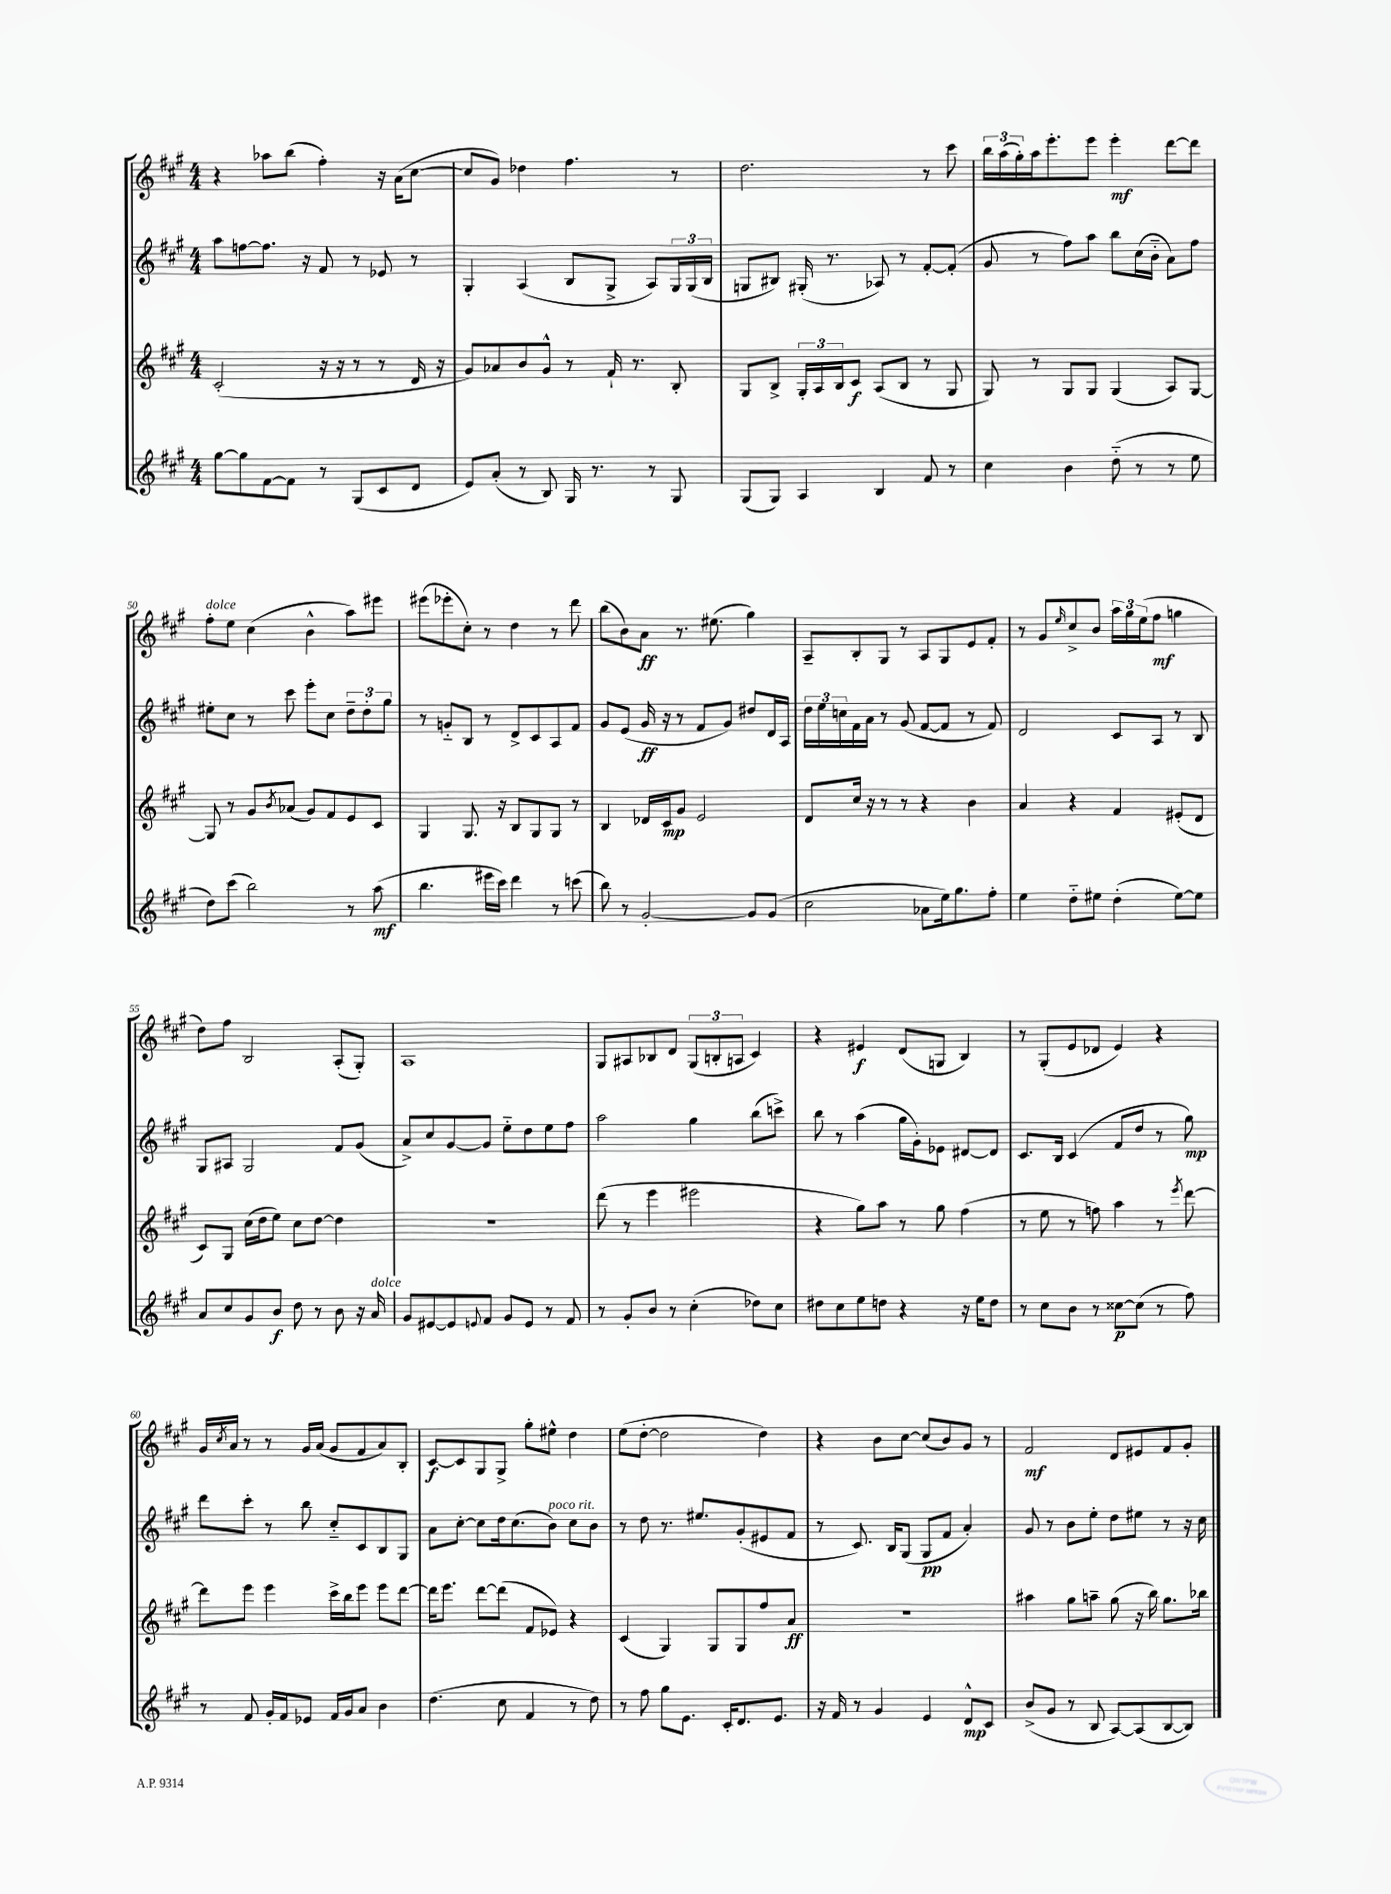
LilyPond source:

<<
\new StaffGroup <<
\new Staff = "s0" {
    \clef treble \key a \major \numericTimeSignature \time 4/4
    r4 aes''8 b''8( fis''4-.) r16 a'16( cis''8~ |
    cis''8 gis'8) des''4 fis''4. r8 |
    d''2. r8 cis'''8 |
    \tuplet 3/2 { b''16 a''16( gis''16-.) } a''16 e'''8.-. e'''8 e'''4-.\mf d'''8~ d'''8 |
    fis''8-.^\markup { \italic "dolce" } e''8 cis''4( b'4-^ a''8) eis'''8 |
    eis'''8( ees'''8-. cis''8-.) r8 d''4 r8 d'''8 |
    b''8( b'8) a'8\ff r8. eis''8.( gis''4) |
    a8-- b8-. gis8 r8 a8 gis8 e'8 fis'8-. |
    r8 gis'8 \grace { e''16 } cis''8-> b'8 \tuplet 3/2 { a''16 gis''16 e''16( } fis''8\mf g''4 |
    d''8) fis''8 b2 a8-.( gis8-.) |
    a1 |
    gis8 ais8 bes8 d'8 \tuplet 3/2 { gis8( b8-. a8 } cis'4) |
    r4 eis'4\f d'8( g8 b4) |
    r8 gis8-.( e'8 des'8 e'4) r4 |
    gis'16 \acciaccatura { cis''8 } a'16 r8 r8 gis'16 a'16( gis'8 fis'8 a'8) b8-. |
    cis'8~\f cis'8 gis8 gis8-> gis''8-. eis''8-^ d''4 |
    e''8( d''8~-. d''2 d''4) |
    r4 b'8 cis''8~ cis''8( b'8) gis'8 r8 |
    fis'2\mf d'8 eis'8 fis'8 gis'8-. \bar "|." |
}
\new Staff = "s1" {
    \clef treble \key a \major \numericTimeSignature \time 4/4
    a''8 f''8~ f''8. r16 fis'8 r8 ees'8 r8 |
    gis4-. a4( b8 gis8-> a8) \tuplet 3/2 { gis16 gis16( b16 } |
    g8 bis8) gis16-.( r8. aes8) r8 fis'8~-. fis'8-.( |
    gis'8 r8 fis''8) a''8 b''8 cis''16( b'16-_ a'8) fis''8 |
    eis''8-. cis''8 r8 cis'''8 e'''8-. cis''8 \tuplet 3/2 { d''8-- d''8-. gis''8 } |
    r8 g'8-_ b8 r8 d'8-> cis'8 a8 fis'8 |
    gis'8 e'8( gis'16\ff r16 r8 fis'8 gis'8) dis''8 d'16 a16 |
    \tuplet 3/2 { d''16 e''16 c''16 } fis'16 a'16 r8 gis'8( fis'8~ fis'8 r8 fis'8) |
    d'2 cis'8 a8 r8 b8 |
    gis8 ais8 gis2 fis'8 gis'8( |
    a'8->) cis''8 gis'8~ gis'8 e''8-_ d''8 e''8 fis''8 |
    a''2 gis''4 b''8( c'''8->) |
    b''8 r8 a''4( gis''16 gis'16-.) ees'8 dis'8~ dis'8 |
    cis'8. b16 cis'4( fis'8 d''8 r8 gis''8\mp) |
    d'''8 cis'''8-. r8 b''8 cis''8-_ cis'8 b8 gis8 |
    a'8 cis''8~-. cis''8 d''16 cis''8.( b'8^\markup { \italic "poco rit." }) cis''8 b'8 |
    r8 d''8 r8. eis''8. gis'8-.( eis'8 fis'8 |
    r8 cis'8.) b16 gis8( gis8\pp fis'8 a'4-.) |
    gis'8 r8 b'8 e''8-. d''8 eis''8 r8 r16 cis''16 \bar "|." |
}
\new Staff = "s2" {
    \clef treble \key a \major \numericTimeSignature \time 4/4
    cis'2-.( r16 r16 r8 r8 d'16 r16 |
    gis'8) aes'8 b'8 gis'8-^ r8 fis'16-! r8. b8-. |
    gis8 b8-> \tuplet 3/2 { gis16-. a16 b16 } cis'8\f a8( b8 r8 gis8 |
    gis8) r8 gis8 gis8 gis4( a8) gis8~ |
    gis8 r8 gis'8 \acciaccatura { b'8 } aes'8( gis'8) fis'8 e'8 cis'8 |
    gis4 gis8. r16 b8 gis8 gis8 r8 |
    b4 des'16 cis'16\mp gis'8 e'2 |
    d'8 cis''16 r16 r8 r8 r4 b'4 |
    a'4 r4 fis'4 eis'8-.( d'8 |
    cis'8) gis8 cis''16( d''16 e''8) cis''8 d''8~ d''4 |
    R1 |
    d'''8( r8 e'''4 eis'''2 |
    r4 gis''8) a''8 r8 gis''8 fis''4( |
    r8 e''8 r8 f''8) a''4 r8 \acciaccatura { e'''8 } d'''8~ |
    d'''8 e'''8 e'''4 cis'''16-> b''16 e'''8 e'''8 d'''8~ |
    d'''16 e'''8. d'''8~ d'''8( fis'8 ees'8) r4 |
    cis'4( gis4) gis8 gis8 fis''8 a'8\ff |
    R1 |
    ais''4 gis''8 a''8-- gis''8( r16 b''16) gis''8. bes''16 \bar "|." |
}
\new Staff = "s3" {
    \clef treble \key a \major \numericTimeSignature \time 4/4
    gis''8~ gis''8 fis'8~ fis'8 r8 gis8( cis'8 d'8 |
    e'8) a'8-.( r8 b8) gis16 r8. r8 gis8 |
    gis8( gis8) a4 b4 fis'8 r8 |
    cis''4 b'4 d''8-_( r8 r8 e''8 |
    d''8) cis'''8( b''2) r8 a''8\mf( |
    b''4. eis'''16 cis'''16) d'''4 r8 c'''8( |
    b''8) r8 gis'2~-. gis'8 gis'8( |
    cis''2 aes'8 e''16) gis''8. fis''8-. |
    e''4 d''8-_ eis''8 d''4-.( eis''8~) eis''8 |
    a'8 cis''8 gis'8 b'8\f d''8 r8 b'8 r16 a'16^\markup { \italic "dolce" } |
    gis'8 eis'8~ eis'8 \appoggiatura { e'8 } fis'8 gis'8 e'8 r8 fis'8 |
    r8 gis'8-. b'8 r8 cis''4-.( des''8) cis''8 |
    dis''8 cis''8 e''8 d''8 r4 r16 e''16 d''8 |
    r8 cis''8 b'8 r8 cisis''8~\p cisis''8( r8 fis''8) |
    r8 fis'8 gis'16-. fis'16 ees'8 fis'16 gis'16 a'8 b'4 |
    d''4.( cis''8 fis'4 r8 d''8) |
    r8 fis''8 gis''8 e'8. cis'16-. d'8. e'8. |
    r16 fis'16 r8 gis'4 e'4 d'8-^\mp cis'8 |
    b'8->( gis'8 r8 b8 a8~) a8( b8~ b8) \bar "|." |
}
>>
>>
\layout { \context { \Score currentBarNumber = #46 \override BarNumber.break-visibility = ##(#f #t #t) barNumberVisibility = #(every-nth-bar-number-visible 5) } }
